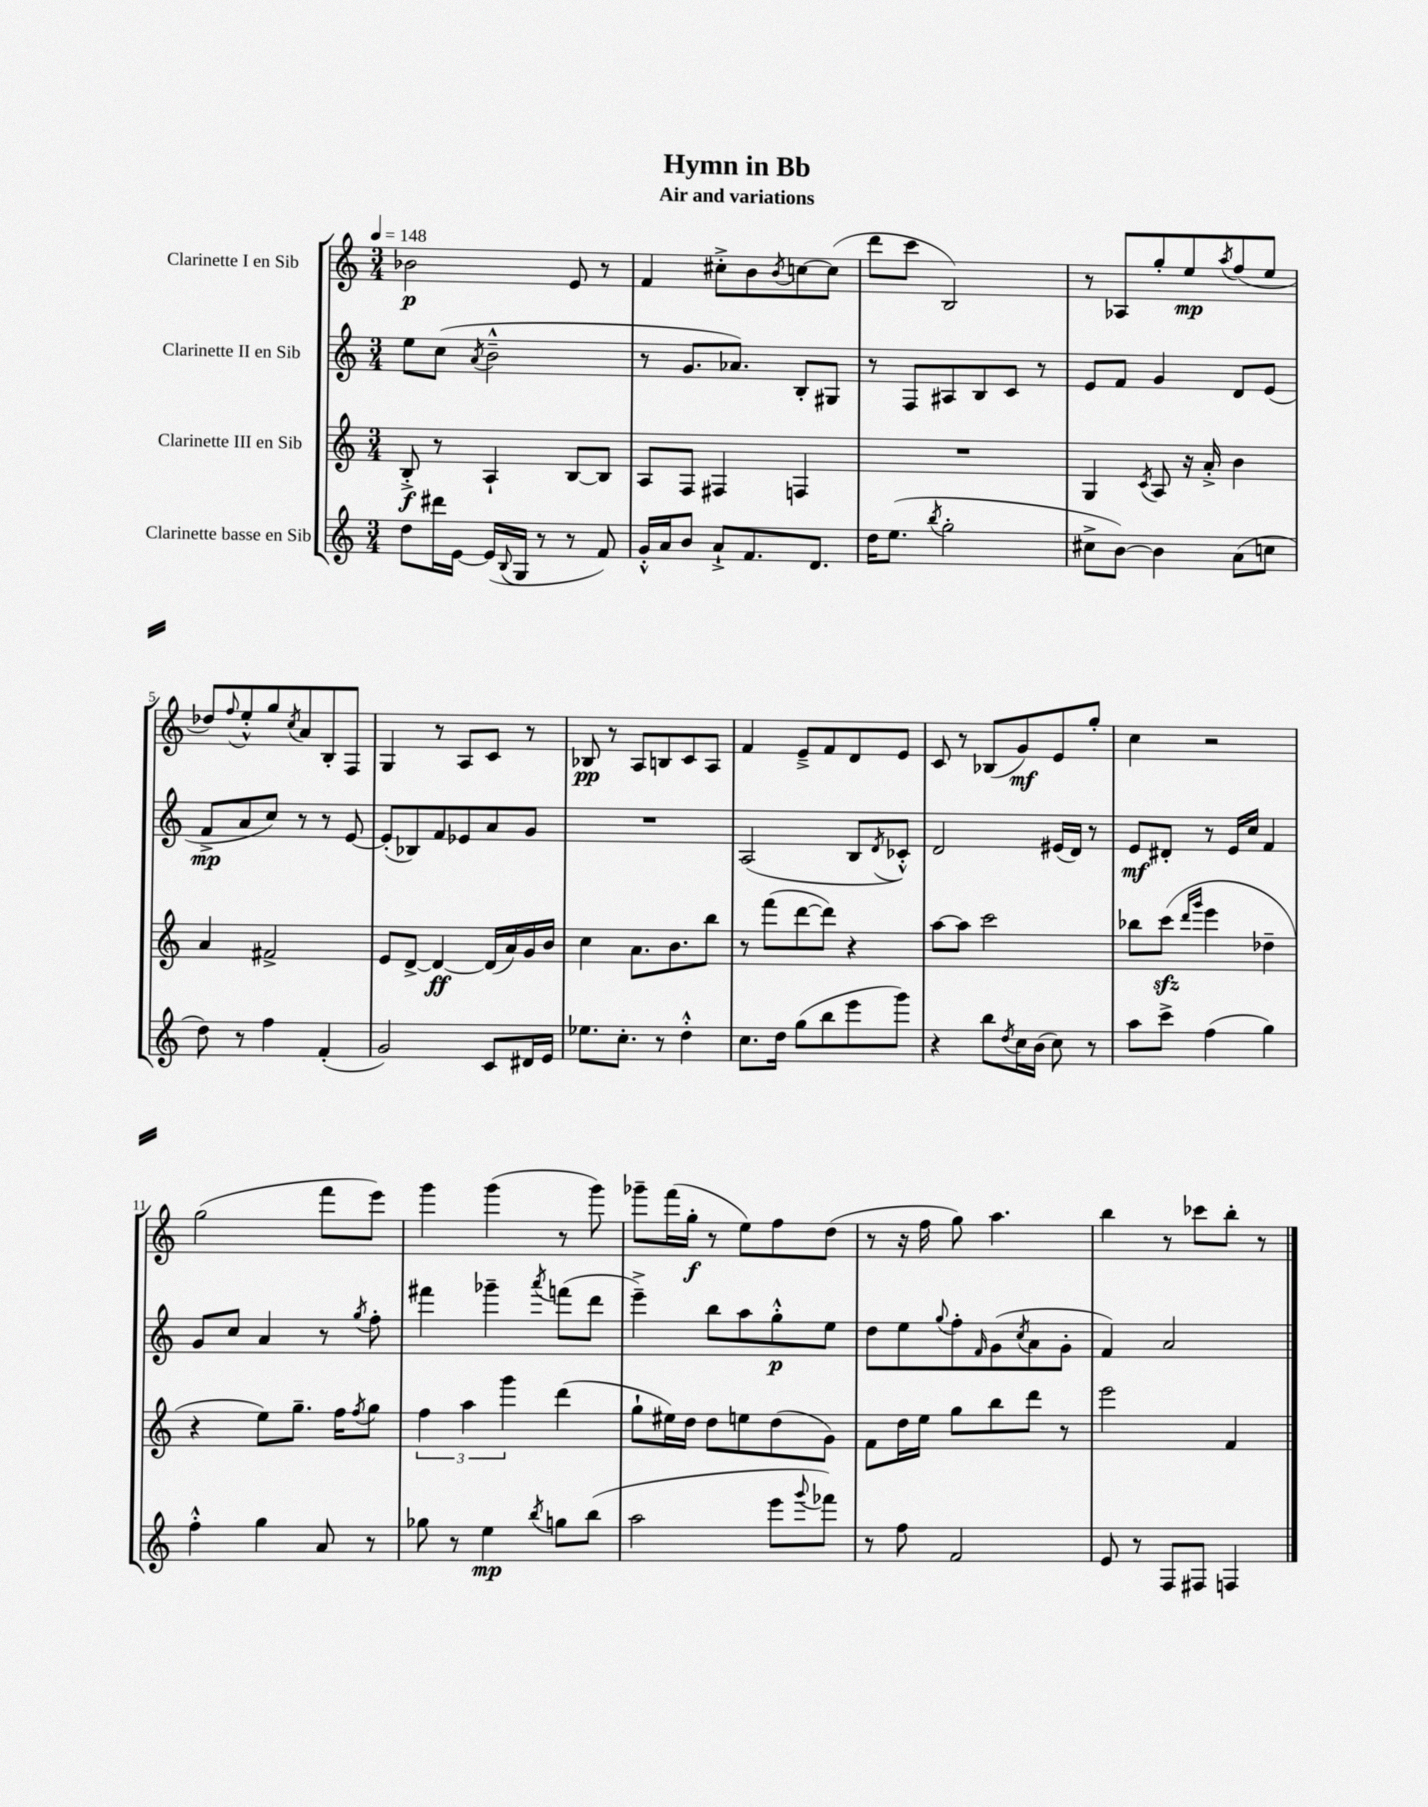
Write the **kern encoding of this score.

**kern	**dynam	**kern	**dynam	**kern	**dynam	**kern	**dynam
*part4	*part4	*part3	*part3	*part2	*part2	*part1	*part1
*staff4	*staff4	*staff3	*staff3	*staff2	*staff2	*staff1	*staff1
*I"Clarinette basse en Sib	*	*I"Clarinette III en Sib	*	*I"Clarinette II en Sib	*	*I"Clarinette I en Sib	*
*clefG2	*	*clefG2	*	*clefG2	*	*clefG2	*
*k[]	*	*k[]	*	*k[]	*	*k[]	*
*M3/4	*	*M3/4	*	*M3/4	*	*M3/4	*
*MM148	*	*MM148	*	*MM148	*	*MM148	*
=1	=1	=1	=1	=1	=1	=1	=1
8dd\L	.	8B'^/	f	8ee\L	.	2b-X\	p
16ddd#X\L	.	8r	.	(8cc\J	.	.	.
[16e\JJ	.	.	.	.	.	.	.
.	.	.	.	8qa/	.	.	.
(16e/LL]	.	4A`/	.	2b~^^\	.	.	.
8qqB/	.	.	.	.	.	.	.
16G/JJ	.	.	.	.	.	.	.
8r	.	.	.	.	.	.	.
8r	.	[8B/L	.	.	.	8e/	.
8f/)	.	8B/J]	.	.	.	8r	.
=2	=2	=2	=2	=2	=2	=2	=2
16g'^^/LL	.	8A/L	.	8r	.	4f/	.
16a/J	.	.	.	.	.	.	.
8b/J	.	8F/J	.	8.g/L	.	.	.
8a`^/L	.	4F#X/	.	.	.	8cc#X'^\L	.
.	.	.	.	8.a-X/J)	.	.	.
8.f/	.	.	.	.	.	8b\	.
.	.	.	.	.	.	8qb/	.
.	.	4Fn/	.	8B'/L	.	[8ccn\	.
8.d/J	.	.	.	.	.	.	.
.	.	.	.	8G#X/J	.	(8cc\J]	.
=3	=3	=3	=3	=3	=3	=3	=3
16dd\KL	.	2.r	.	8r	.	8ddd\L	.
(8.ee\J	.	.	.	.	.	.	.
.	.	.	.	8F/L	.	8ccc\J	.
8qbb/	.	.	.	.	.	.	.
2gg'\	.	.	.	8A#X/	.	2B/)	.
.	.	.	.	8B/	.	.	.
.	.	.	.	8c/J	.	.	.
.	.	.	.	8r	.	.	.
=4	=4	=4	=4	=4	=4	=4	=4
8cc#X^\L	.	4G/	.	8e/L	.	8r	.
[8b\J)	.	.	.	8f/J	.	8A-X/L	.
.	.	8qc/	.	.	.	.	.
4b\]	.	8A/	.	4g/	.	8gg'/	.
.	.	16r	.	.	.	8ee/	mp
.	.	16a'^/	.	.	.	.	.
.	.	.	.	.	.	8qaa/	.
(8a\L	.	4b\	.	8d/L	.	(8ff/	.
8ccn\J	.	.	.	(8e/J	.	8ee/J	.
!!LO:LB:g=z
=5	=5	=5	=5	=5	=5	=5	=5
8dd\)	.	4a/	.	8f^/L	mp	8dd-X/L)	.
.	.	.	.	.	.	8qqff/	.
8r	.	.	.	8a/	.	8ee'^^/	.
4ff\	.	2f#X^/	.	8cc/J)	.	8gg/	.
.	.	.	.	.	.	8qcc/	.
.	.	.	.	8r	.	8a/	.
(4f'/	.	.	.	8r	.	8B'/	.
.	.	.	.	[8e/	.	8F/J	.
=6	=6	=6	=6	=6	=6	=6	=6
2g/)	.	8e/L	.	(8e'/L]	.	4G/	.
.	.	[8d^/J	.	8B-X/)	.	.	.
.	.	4d/_	ff	8f/	.	8r	.
.	.	.	.	8e-X/	.	8A/L	.
8c/L	.	(16d/LL]	.	8a/	.	8c/J	.
.	.	16a/)	.	.	.	.	.
16d#X/L	.	16g/	.	8g/J	.	8r	.
16e/JJ	.	16b/JJ	.	.	.	.	.
=7	=7	=7	=7	=7	=7	=7	=7
8.ee-X\L	.	4cc\	.	2.r	.	8B-X/	pp
.	.	.	.	.	.	8r	.
8.cc'\J	.	.	.	.	.	.	.
.	.	8.a\L	.	.	.	8A/L	.
8r	.	.	.	.	.	8Bn/	.
.	.	8.b\	.	.	.	.	.
4dd'^^\	.	.	.	.	.	8c/	.
.	.	8bb\J	.	.	.	8A/J	.
=8	=8	=8	=8	=8	=8	=8	=8
8.cc\L	.	8r	.	(2A/	.	4f/	.
.	.	(8fff\L	.	.	.	.	.
16dd\Jk	.	.	.	.	.	.	.
(8gg\L	.	[8ddd\	.	.	.	8e~^/L	.
8bb\	.	8ddd\J])	.	.	.	8f/	.
8eee\	.	4r	.	8B/L	.	8d/	.
.	.	.	.	8qd/	.	.	.
8ggg\J)	.	.	.	8c-X'^^/J)	.	8e/J	.
=9	=9	=9	=9	=9	=9	=9	=9
4r	.	[8aa\L	.	2d/	.	8c/	.
.	.	8aa\J]	.	.	.	8r	.
8bb\L	.	2ccc\	.	.	.	(8B-X/L	.
8qdd/	.	.	.	.	.	.	.
16cc\L	.	.	.	.	.	8g/)	mf
(16b\JJ	.	.	.	.	.	.	.
8cc\)	.	.	.	(16e#X/LL	.	8e/	.
.	.	.	.	16d/JJ)	.	.	.
8r	.	.	.	8r	.	8gg'/J	.
=10	=10	=10	=10	=10	=10	=10	=10
8aa\L	.	8bb-X\L	.	8e/L	mf	4cc\	.
8ccc^\J	.	(8ccczz\J	.	8d#X'/J	.	.	.
.	.	16qqddd/LL	.	.	.	.	.
.	.	16qqggg/JJ	.	.	.	.	.
(4ff\	.	4eee\	.	8r	.	2r	.
.	.	.	.	16e/LL	.	.	.
.	.	.	.	16cc/JJ	.	.	.
4gg\)	.	4dd-X~\	.	4f/	.	.	.
!!LO:LB:g=z
=11	=11	=11	=11	=11	=11	=11	=11
4ff'^^\	.	4r	.	8g/L	.	(2gg\	.
.	.	.	.	8cc/J	.	.	.
4gg\	.	8ee\L)	.	4a/	.	.	.
.	.	8.gg~\J	.	.	.	.	.
8a/	.	.	.	8r	.	8fff\L	.
.	.	16ff\KL	.	.	.	.	.
.	.	8qff/	.	8qgg/	.	.	.
8r	.	8gg\J	.	8ff'\	.	8eee\J)	.
=12	=12	=12	=12	=12	=12	=12	=12
8gg-X\	.	6ff\	.	4fff#X\	.	4ggg\	.
8r	.	.	.	.	.	.	.
.	.	6aa\	.	.	.	.	.
4ee\	mp	.	.	4ggg-X~\	.	(4ggg\	.
.	.	6ggg\	.	.	.	.	.
8qbb/	.	.	.	8qaaa/	.	.	.
8ggn\L	.	(4ddd\	.	(8fffn\L	.	8r	.
(8bb\J	.	.	.	8ddd\J	.	8ggg\)	.
=13	=13	=13	=13	=13	=13	=13	=13
2aa\	.	8gg`\L	.	4eee~^\)	.	8ggg-X~\L	.
.	.	16ee#X\L)	.	.	.	(16fff\L	.
.	.	16dd\JJ	.	.	.	16gg'\JJ	f
.	.	8dd\L	.	8bb\L	.	8r	.
.	.	8een\	.	8aa\	.	8ee\L)	.
8eee\L	.	(8dd\	.	8gg'^^\	p	8ff\	.
8qqggg/	.	.	.	.	.	.	.
8fff-X\J)	.	8g\J)	.	8ee\J	.	(8dd\J	.
=14	=14	=14	=14	=14	=14	=14	=14
8r	.	8f\L	.	8dd\L	.	8r	.
8ff\	.	16dd\L	.	8ee\	.	16r	.
.	.	16ee\JJ	.	.	.	16ff\	.
.	.	.	.	8qqgg/	.	.	.
2f/	.	8gg\L	.	8ff'\	.	8gg\)	.
.	.	.	.	16qqf/	.	.	.
.	.	8bb\	.	(8g\	.	4.aa\	.
.	.	.	.	8qcc/	.	.	.
.	.	8ddd\J	.	8a\	.	.	.
.	.	8r	.	8g'\J	.	.	.
=15	=15	=15	=15	=15	=15	=15	=15
8e/	.	2eee\	.	4f/)	.	4bb\	.
8r	.	.	.	.	.	.	.
8F/L	.	.	.	2a/	.	8r	.
8F#X/J	.	.	.	.	.	8ccc-X\L	.
4Fn/	.	4f/	.	.	.	8bb'\J	.
.	.	.	.	.	.	8r	.
==	==	==	==	==	==	==	==
*-	*-	*-	*-	*-	*-	*-	*-
